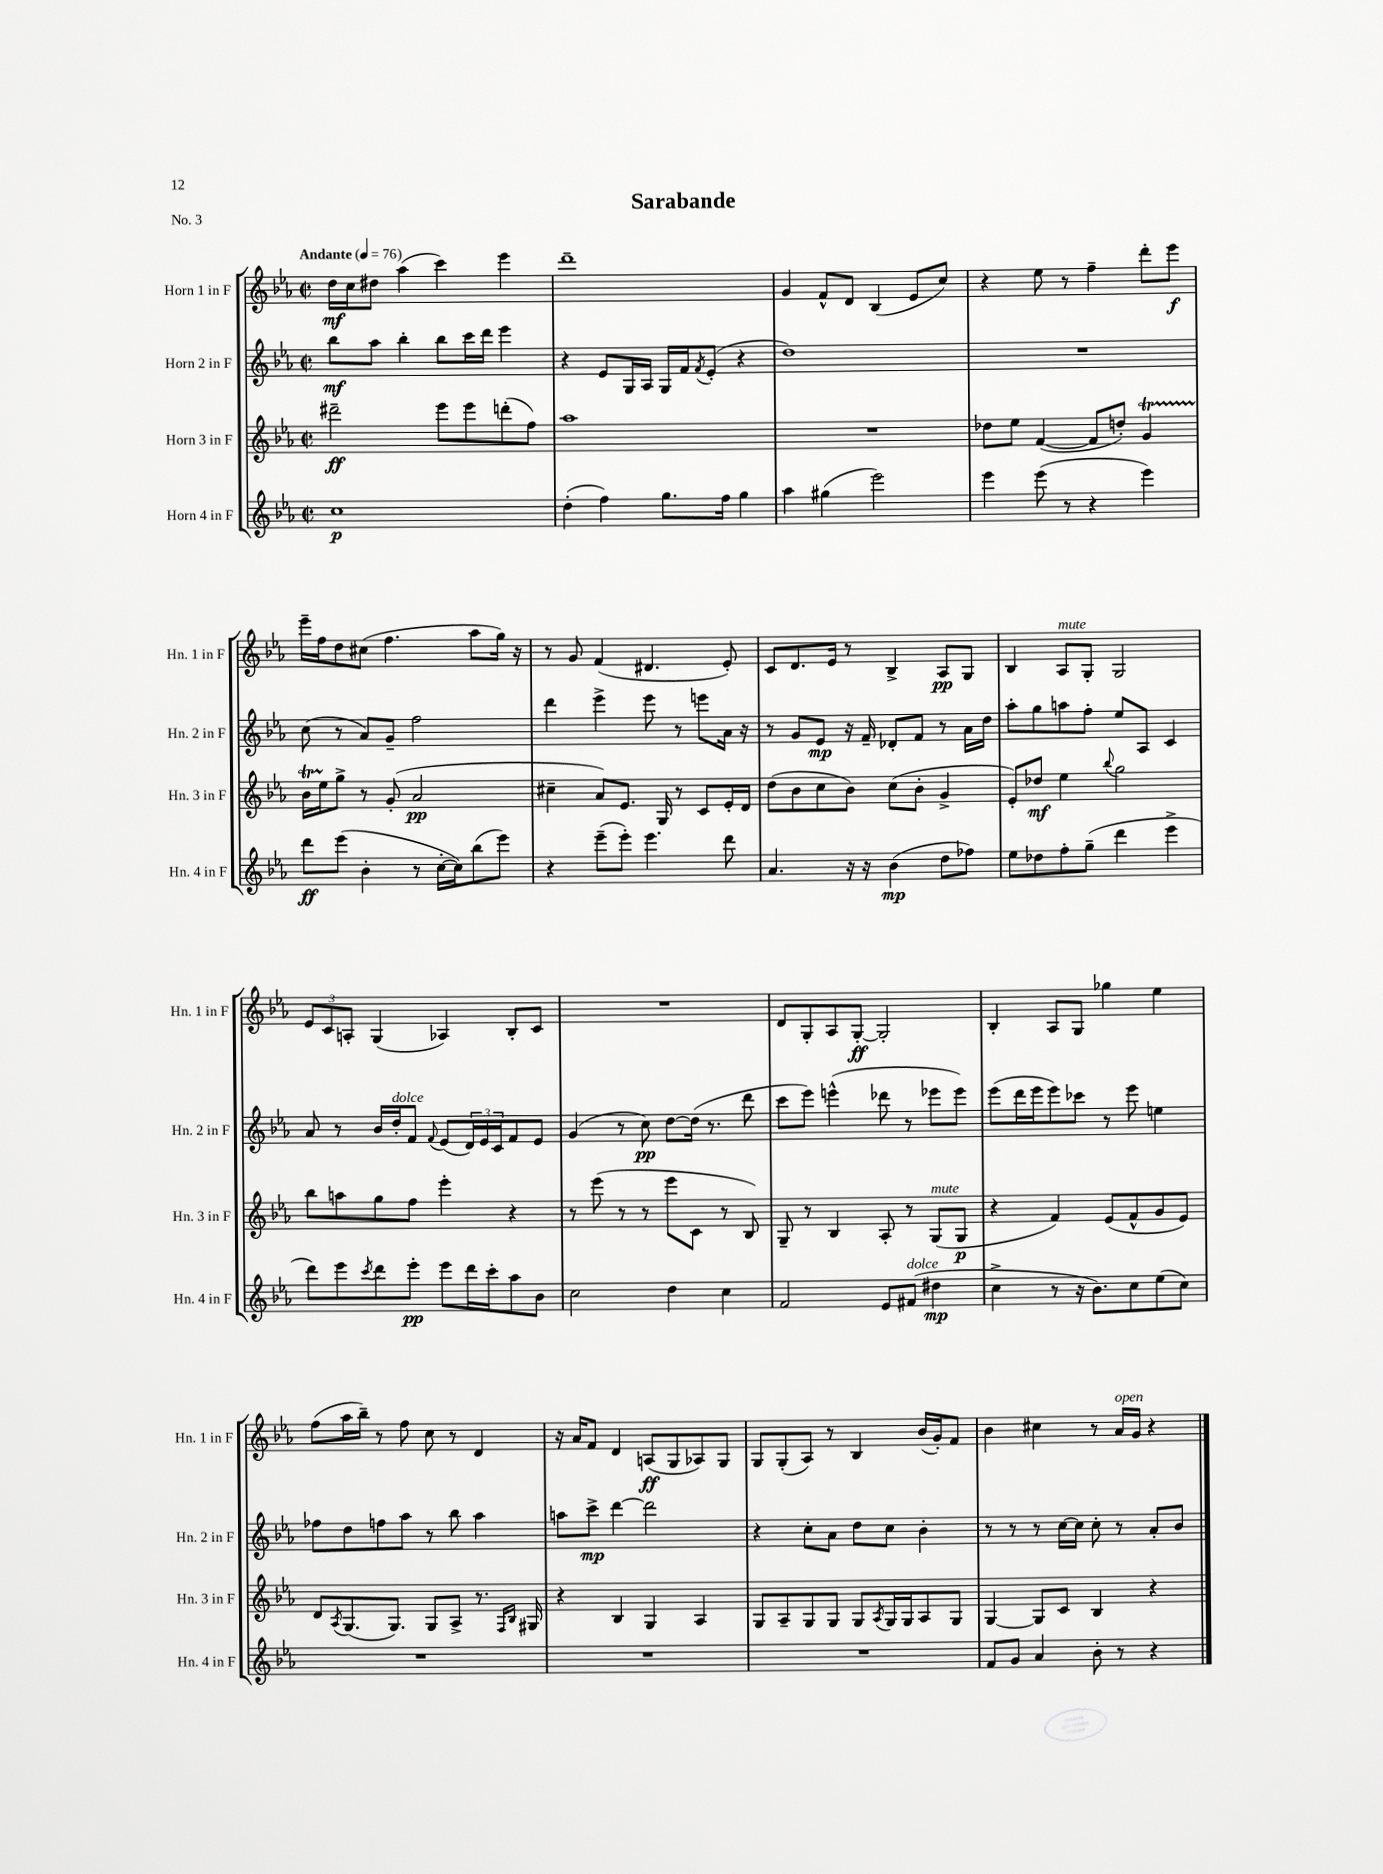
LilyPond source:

\header { title = "Sarabande" piece = "No. 3" }
<<
\new StaffGroup <<
\new Staff = "s0" \with { instrumentName = "Horn 1 in F" shortInstrumentName = "Hn. 1 in F" } {
    \clef treble \key ees \major \defaultTimeSignature \time 2/2 \tempo "Andante" 4 = 76
    d''16\mf c''16 dis''8 aes''4( c'''4) ees'''4 |
    d'''1-- |
    g'4 f'8-^ d'8 bes4( ees'8 c''8) |
    r4 ees''8 r8 f''4-- d'''8-. ees'''8\f |
    ees'''16-- f''16 d''8 cis''8( f''4. aes''8 g''16) r16 |
    r8 g'8 f'4( dis'4. ees'8-.) |
    c'8 d'8. ees'16 r8 bes4-> aes8\pp g8 |
    bes4 aes8^\markup { \italic "mute" } g8-. g2 |
    \tuplet 3/2 { ees'8 c'8 a8-. } g4( aes4) bes8-. c'8 |
    R1 |
    d'8 g8-. aes8 g8~-.\ff g2-. |
    bes4-. aes8 g8 ges''4 ees''4 |
    f''8( aes''16 bes''16--) r8 f''8 c''8 r8 d'4 |
    r16 aes'16 f'8 d'4 a8\ff( g8 aes8) g8 |
    g8 g8-.( aes8) r8 bes4 bes'16( g'16-.) f'8 |
    bes'4 cis''4 r8 aes'16^\markup { \italic "open" } g'16 r4 \bar "|." |
}
\new Staff = "s1" \with { instrumentName = "Horn 2 in F" shortInstrumentName = "Hn. 2 in F" } {
    \clef treble \key ees \major \defaultTimeSignature \time 2/2
    bes''8\mf aes''8 bes''4-. bes''8 c'''16 d'''16 ees'''4 |
    r4 ees'8 g16 aes16 g16 f'16 \acciaccatura { f'8 } ees'8-.( r4 |
    d''1) |
    R1 |
    c''8( r8 aes'8) g'8-- f''2 |
    d'''4 ees'''4-> ees'''8 r8 e'''8 aes'16 r16 |
    r8 g'8 ees'8\mp r16 f'16-- des'8-. f'8 r8 aes'16 d''16 |
    aes''8-. g''8 a''8 f''8-. ees''8 aes8 c'4 |
    aes'8 r8 bes'16 d''16-.^\markup { \italic "dolce" } f'8 \appoggiatura { f'8 } ees'8( \tuplet 3/2 { d'16) ees'16 c'16 } f'8 ees'8 |
    g'4( r8 c''8\pp) d''8~ d''16( r8. d'''8 |
    c'''8 ees'''8) e'''4-^( des'''8 r8 ees'''8 ees'''8) |
    ees'''8( d'''16 ees'''16 ees'''8) ces'''8 r8 ees'''8 e''4 |
    fes''8 d''8 f''8 aes''8 r8 bes''8 aes''4 |
    a''8 c'''8->\mp d'''4~ d'''2 |
    r4 c''8-. aes'8 d''8 c''8 bes'4-. |
    r8 r8 r8 c''16~ c''16 c''8-. r8 aes'8-. bes'8 \bar "|." |
}
\new Staff = "s2" \with { instrumentName = "Horn 3 in F" shortInstrumentName = "Hn. 3 in F" } {
    \clef treble \key ees \major \defaultTimeSignature \time 2/2
    dis'''2--\ff ees'''8 ees'''8 d'''8-.( f''8) |
    aes''1 |
    R1 |
    des''8 ees''8 f'4~( f'8 d''8-.) g'4\startTrillSpan |
    bes'16 ees''16\stopTrillSpan g''8-> r8 g'8-.( aes'2\pp |
    cis''4-- aes'8) ees'8. g16 r8 c'8 ees'16-. d'16 |
    d''8( bes'8 c''8 bes'8) c''8( bes'8-. g'4-> |
    ees'8-.) des''8\mf ees''4 \appoggiatura { bes''8 } g''2 |
    bes''8 a''8 g''8 f''8 ees'''4-. r4 |
    r8 ees'''8( r8 r8 ees'''8 c'8 r8 bes8) |
    g8-- r8 bes4 aes8-. r8 g8^\markup { \italic "mute" }( g8\p |
    r4 f'4) ees'8( f'8-^ g'8 ees'8) |
    d'8 \acciaccatura { aes8 } g8.( g8.) g8 aes8-> r8. \grace { f16 bes16 } gis16 |
    r4 bes4 g4 aes4 |
    g8 aes8-- g8 g8 g8 \acciaccatura { aes8 } g16 g16 aes8 g8 |
    g4~ g8 c'8 bes4 r4 \bar "|." |
}
\new Staff = "s3" \with { instrumentName = "Horn 4 in F" shortInstrumentName = "Hn. 4 in F" } {
    \clef treble \key ees \major \defaultTimeSignature \time 2/2
    c''1\p |
    d''4-.( f''4) g''8. f''16 g''4 |
    aes''4 gis''4( ees'''2) |
    ees'''4 ees'''8( r8 r4 ees'''4) |
    d'''8\ff ees'''8( bes'4-. r8 c''16~-. c''16) bes''8( ees'''8) |
    r4 ees'''8--( ees'''8-.) ees'''4. d'''8 |
    aes'4. r16 r16 bes'4\mp( d''8 fes''8) |
    ees''8 des''8 f''8-. g''8--( d'''4 ees'''4-> |
    d'''8) ees'''8 \acciaccatura { c'''8 } d'''8 ees'''8-.\pp ees'''8 d'''16 c'''16-. aes''8 bes'8 |
    c''2 d''4 c''4 |
    f'2 ees'8 fis'8^\markup { \italic "dolce" }( dis''4\mp |
    c''4-> r8 r16 bes'8.) c''8 ees''8( c''8) |
    R1 |
    R1 |
    R1 |
    f'8 g'8 aes'4 bes'8-. r8 r4 \bar "|." |
}
>>
>>
\layout { \context { \Score \remove "Bar_number_engraver" } }
